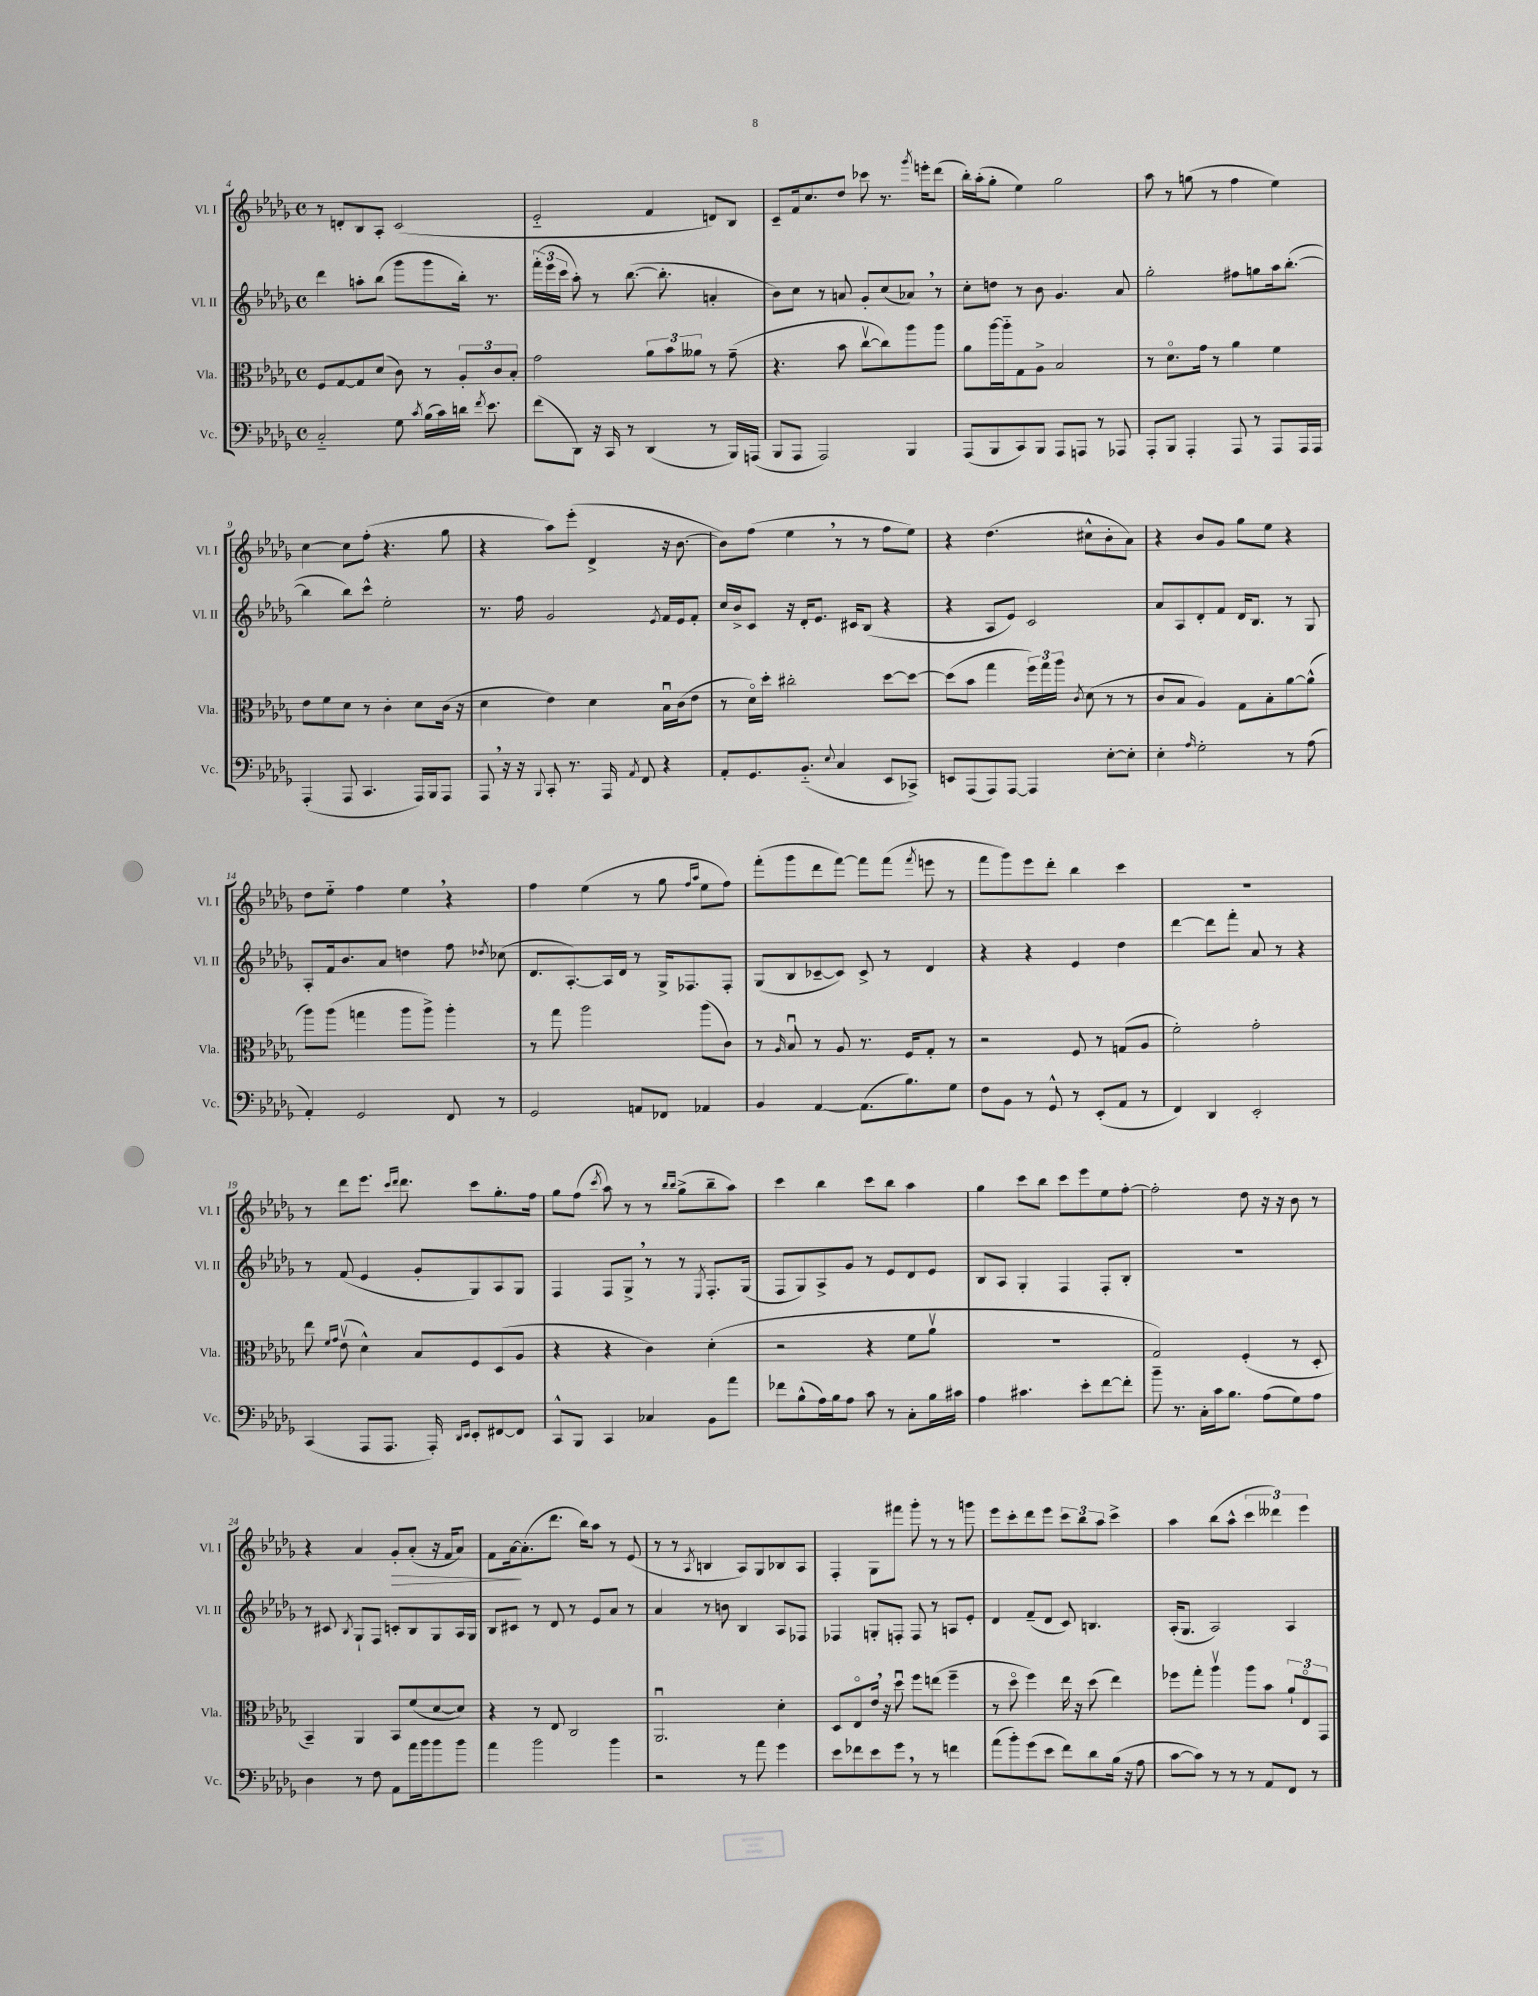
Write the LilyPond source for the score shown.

<<
\new StaffGroup <<
\new Staff = "s0" \with { instrumentName = "Vl. I" shortInstrumentName = "Vl. I" } {
    \clef treble \key des \major \defaultTimeSignature \time 4/4
    \autoBeamOff r8 d'8[-. bes8 aes8]-. c'2( |
    ees'2-_ f'4 d'8[) bes8] |
    c'8[-- f'16 c''8. des''8] ces'''8 r8. \acciaccatura { ges'''8 } e'''16[-. des'''8]( |
    bes''16[-.) aes''16-.( ges''8]-. ees''4) ges''2 |
    aes''8 r8 g''8( r8 f''4 ees''4) |
    c''4~ c''8[ f''8]-.( r4. ges''8 |
    r4 aes''8[) ees'''8]-.( des'4-> r16 bes'8.~ |
    bes'8[) f''8]( ees''4 \breathe r8 r8 f''8[ ees''8]) |
    r4 des''4.( cis''8[-^ bes'8-. aes'8]) |
    r4 bes'8[ ges'8] ges''8[ ees''8] r4 |
    des''8[ ees''8]-_ f''4 ees''4 \breathe r4 |
    f''4 ees''4( r8 ges''8 \grace { f''16[ aes''16] } ees''8[ f''8]) |
    f'''8[-.( ges'''8 des'''8 f'''8]~) f'''8[ f'''8]( \acciaccatura { f'''8 } e'''8 r8 |
    f'''8[ ges'''8) ees'''8 des'''8]-. bes''4 c'''4 |
    R1 |
    r8 des'''8[ ees'''8.] \grace { c'''16[ des'''16] } des'''8. c'''8[ ges''8.-. f''16] |
    ges''8[ f''8]( \acciaccatura { c'''8 } aes''8) r8 r8 \grace { bes''16[ bes''16] } ges''8[->( bes''8-- aes''8]) |
    c'''4 bes''4 c'''8[ bes''8] aes''4 |
    ges''4 c'''8[ bes''8] c'''8[ ees'''8 ees''8 f''8]~-. |
    f''2-. des''8 r16 r16 bes'8 r8 |
    r4 aes'4 ges'8[-.\> aes'8]-.( r16 f'16[ aes'8]) |
    f'8[ aes'16~\! aes'8.-.( des'''8.] bes''16[) aes''8] r8 ees'8( |
    r8 r8 \acciaccatura { aes8 } b4 aes8[) ges8 bes8 aes8] |
    f4-. ges8[ fis'''8] ges'''8-. r8 r8 g'''8 |
    ees'''8[ c'''8-. des'''8 ees'''8] \tuplet 3/2 { c'''8[ bes''8 aes''8] } c'''4-> |
    aes''4 bes''8[( aes''8]-^ \tuplet 3/2 { c'''4 deses'''4) ees'''4 } \bar "|." |
}
\new Staff = "s1" \with { instrumentName = "Vl. II" shortInstrumentName = "Vl. II" } {
    \clef treble \key des \major \defaultTimeSignature \time 4/4
    \autoBeamOff des'''4 a''8[-. bes''8]( ges'''8[ ges'''8 bes''16]-.) r8. |
    \tuplet 3/2 { f'''16[-.( ees'''16 c'''16] } aes''8-.) r8 bes''8.~( bes''8.-. a'4-. |
    bes'8[) c''8] r8 a'8 ges'8[-. c''8( aes'8]) \breathe r8 |
    c''8[-. d''8] r8 bes'8 ges'4. aes'8 |
    ges''2-. fis''8[ g''8 aes''16 bes''8.]~-.( |
    bes''4 bes''8[) c'''8]-^ ees''2-. |
    r8. f''16 ges'2 \acciaccatura { ees'8 } f'16[ ees'16 f'8]-. |
    c''16[ bes'16-> c'8] r16 des'16[-. ees'8.] cis'16[ bes8]( r4 |
    r4 aes8[ ees'8]) c'2 |
    aes'8[ aes8 des'8-. f'8] des'16[ bes8.] r8 ges8 |
    aes8[-. f'16 bes'8. aes'8] d''4 f''8 \acciaccatura { des''8 } ces''8( |
    des'8.[ aes8.~-.) aes16 des'16] r8 ges16[-> fes8. fes8]-. |
    ges8[( bes8 ces'8~-- ces'8]) ces'8-> r8 des'4 |
    r4 r4 ees'4 des''4 |
    des'''4~ des'''8[ f'''8]-. aes'8 r8 r4 |
    r8 f'8( ees'4 ges'8[-. ges8) aes8 ges8] |
    f4 f8[ ges8]-> \breathe r8 r8 \acciaccatura { ees8 } f8.[-. ges16]( |
    f8[ ges8) aes8-> ges'8] r8 ees'8[ des'8 ees'8] |
    bes8[ aes8] ges4-. f4 f8[-. bes8]-. |
    R1 |
    r8 cis'8 \acciaccatura { bes8 } ges8[-! f8] c'8[-. bes8 ges8 aes16 ges16] |
    bes8[ cis'8] r8 des'8 r8 ees'8[ aes'8] r8 |
    aes'4 r8 b'8 bes4 aes8[ fes8] |
    fes4 g8[-. f8]-. f8 r8 a8[ ees'8]-. |
    des'4 f'8[--( des'8] c'8) b4. |
    aes16[-.( ges8.] aes2) aes4 \bar "|." |
}
\new Staff = "s2" \with { instrumentName = "Vla." shortInstrumentName = "Vla." } {
    \clef alto \key des \major \defaultTimeSignature \time 4/4
    \autoBeamOff f8[ ges8~ ges8 des'8]( c'8) r8 \tuplet 3/2 { aes8[-. c'8 bes8]-. } |
    ges'2 \tuplet 3/2 { aes'8[ bes'8 aeses'8] } r8 ges'8--( |
    r4. bes'8 c''8[~\upbow c''8) aes''8 aes''8] |
    aes'8[ aes''16~ aes''16-_ ges8 aes8]-> bes2 |
    r8 des'8.[\flageolet ges'16] r8 aes'4 f'4 |
    ees'8[ f'8 des'8] r8 c'4-. des'8[ c'16]( r16 |
    des'4 ees'4) des'4 bes16[\downbow c'16( ees'8] |
    r8 des'16[\flageolet) des''16]-. cis''2-. des''8[~ des''8]~ |
    des''8[( bes'8] ges''4 \tuplet 3/2 { f''16[) ges''16 aes''16] } \acciaccatura { c'8 } des'8( r8 r8 |
    c'8[ bes8] aes4) ges8[ bes8-. aes'8~ aes'8]-^( |
    aes''8[) aes''8]( g''4 aes''8[ aes''8]->) aes''4-. |
    r8 ges''8 aes''2 aes''8[( c'8]) |
    r8 \grace { aes16 } bes8\downbow r8 aes8 r8. f16[ ges8]-. r8 |
    r2 f8 r8 g8[( aes8] |
    f'2-.) ges'2-. |
    ees''8 \grace { f'16[ ges'16] } ees'8\upbow( des'4-^) bes8[ f8 des8( aes8] |
    r4 r4 c'4) des'4-.( |
    r2 r4 f'8[ aes'8]\upbow |
    R1 |
    ges2) f4-.( r8 des8-. |
    bes,4--) aes,4 bes,8[ f'8( des'8~ des'8]) |
    r4 r8 ees8 c2 |
    aes,2.\downbow des'4-. |
    des8[ ees8\flageolet ees'16] \breathe r16 des''8\downbow f''8[ e''8]( f''4-- |
    r8 des''8\flageolet f''4) ees''16 r16 des''8( ees''4) |
    fes''8[ ges''8]-. aes''4\upbow aes''8[ bes'8] \tuplet 3/2 { aes'8[-! ees8\flageolet ges,8] } \bar "|." |
}
\new Staff = "s3" \with { instrumentName = "Vc." shortInstrumentName = "Vc." } {
    \clef bass \key des \major \defaultTimeSignature \time 4/4
    \autoBeamOff c2-_ ges8 \acciaccatura { c'8 } bes16[( c'16) d'16] \acciaccatura { f'8 } ees'8. |
    f'8[( des,8]) r16 c,16 r8 des,4( r8 bes,,16[) a,,16]( |
    bes,,8[ aes,,8] aes,,2) bes,,4 |
    aes,,8[( bes,,8 c,8) bes,,8] aes,,8[ a,,8] r8 aes,,8 |
    aes,,8[-. bes,,8] aes,,4-. aes,,8 r8 aes,,8[ aes,,16 aes,,16] |
    aes,,4-.( aes,,8 c,4. aes,,16[) bes,,16 aes,,8] |
    aes,,8 \breathe r16 r16 \appoggiatura { bes,,8 } c,8-. r8. aes,,16 \acciaccatura { aes,8 } f,8 r4 |
    aes,8[-. ges,8. bes,8.]-_( \appoggiatura { ees8 } c4 ees,8[ ces,8]->) |
    e,8[ aes,,8( aes,,8) aes,,8]~ aes,,4 ees8[~-. ees8]-. |
    ees4-. \grace { aes16 } ges2-. r8 aes8( |
    aes,4-.) ges,2 f,8 r8 |
    ges,2 a,8[ fes,8] aes,4 |
    bes,4 aes,4~ aes,8.[( bes8.) ges8] |
    f8[ bes,8] r8 ges,8-^ r8 ees,8[-.( aes,8] r8 |
    f,4) des,4 ees,2-. |
    c,4( aes,,8[ aes,,8.] aes,,16-.) \grace { des,16[ ees,16] } ees,8[-. fis,8~ fis,8] |
    c,8[-^ bes,,8] c,4 ces4 bes,8[ aes'8] |
    fes'8[ bes8-^( aes16) bes16 aes8] c'8 r8 c8[-. bes16 cis'16] |
    aes4 cis'4. ees'8[-. f'8~ f'8]-. |
    bes'8-- r8. c16[-. c'16 bes8.] aes8[( ges8) aes8] |
    des4 r8 f8 aes,8[ aes'16 bes'16 bes'8 bes'8] |
    aes'4 bes'2 bes'4 |
    r2 r8 aes'8 ges'4 |
    ees'8[ fes'8 ees'8 ges'8] \breathe r8 r8 f'4 |
    aes'8[( bes'8-.) ges'8( ees'8] f'8[) des'8 bes16]( r16 aes8 |
    c'8[~ c'8]) r8 r8 r8 aes,8[ f,8] r8 \bar "|." |
}
>>
>>
\layout { \context { \Score currentBarNumber = #4 } }
